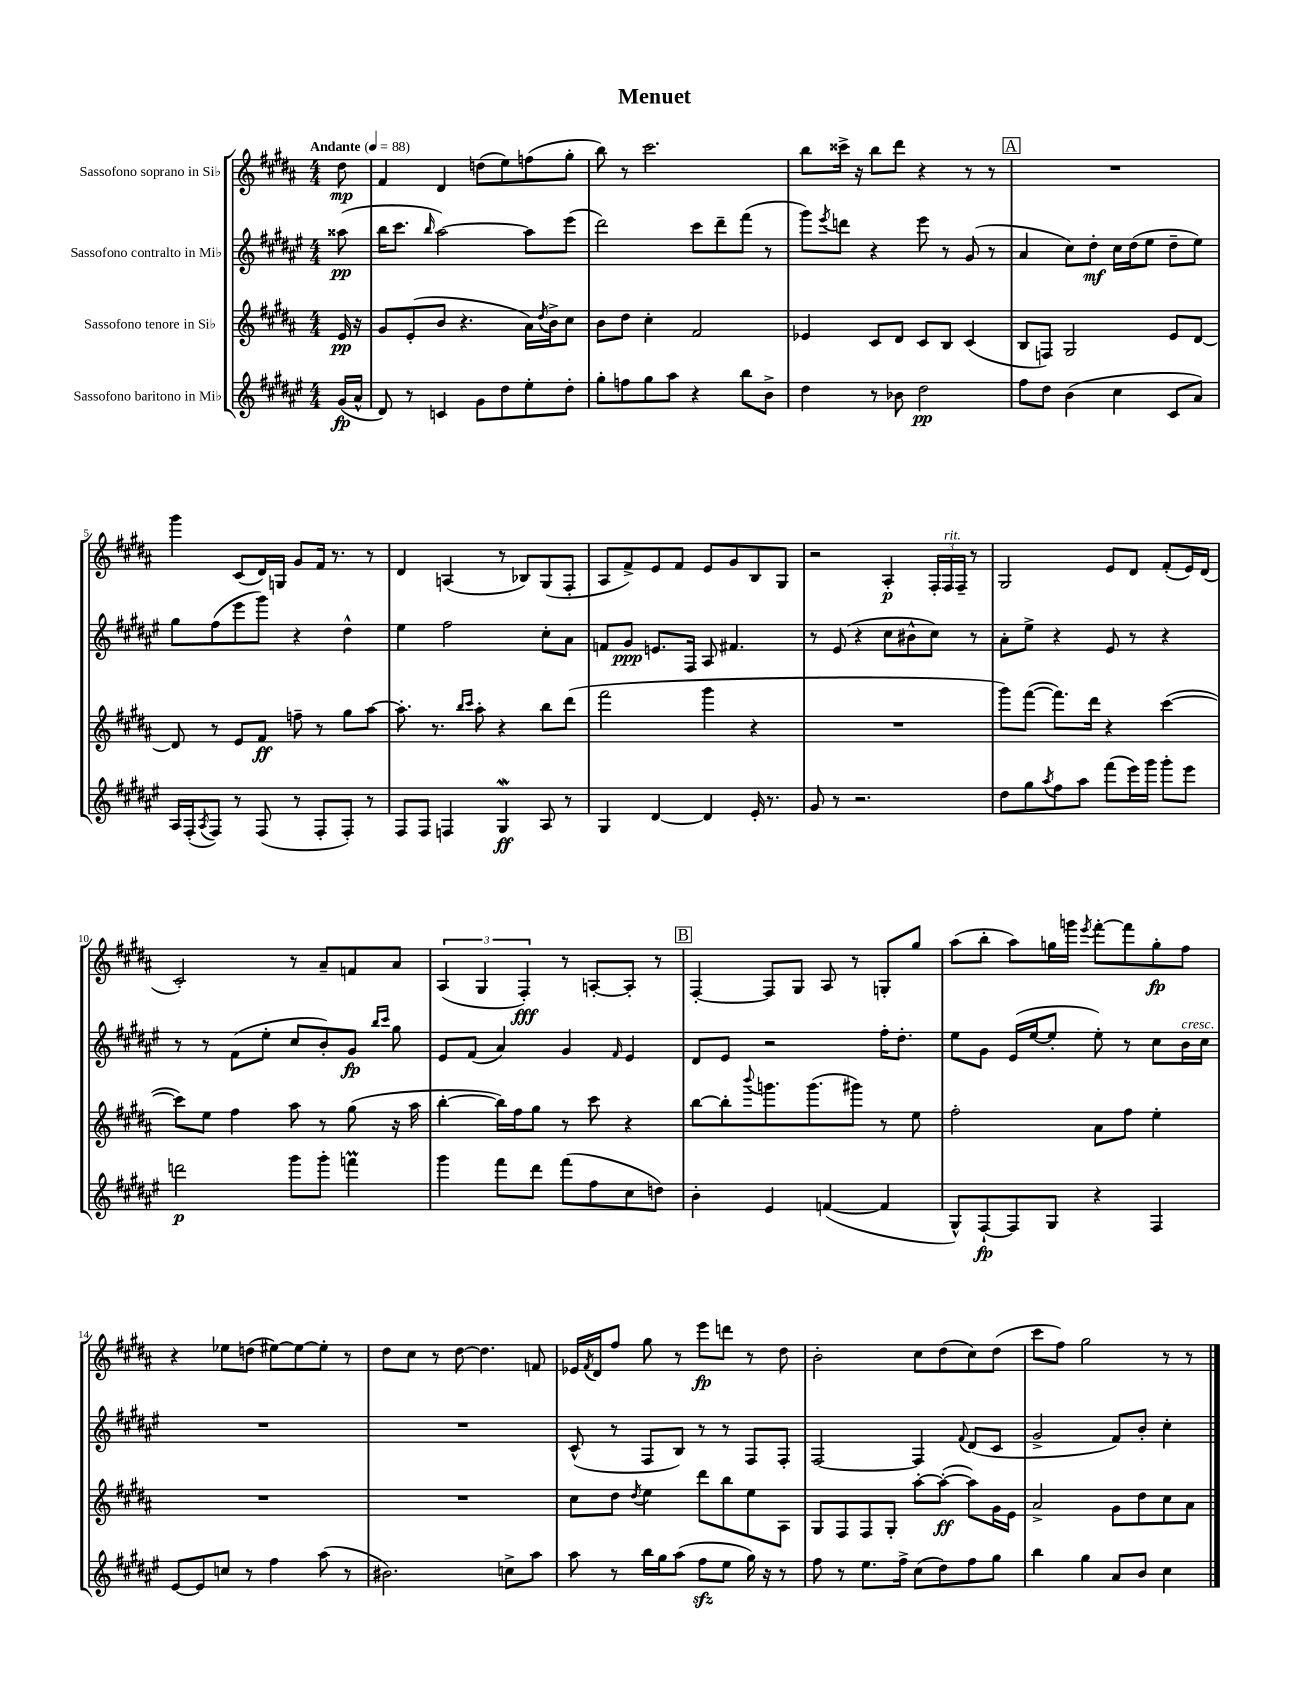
\header { title = "Menuet" }
<<
\new StaffGroup <<
\new Staff = "s0" \with { instrumentName = "Sassofono soprano in Sib" } {
    \clef treble \key b \major \numericTimeSignature \time 4/4 \partial 8 \tempo "Andante" 4 = 88
    dis''8\mp |
    fis'4 dis'4 d''8( e''8) f''8( gis''8-. |
    b''8) r8 cis'''2. |
    b''8 cisis'''16-> r16 b''8 dis'''8 r4 r8 r8 |
    \mark \markup { \box "A" } R1 |
    gis'''4 cis'8( dis'16) g16 gis'8 fis'16 r8. r8 |
    dis'4 a4( r8 bes8) gis8( fis8-. |
    ais8 fis'8->) e'8 fis'8 e'8 gis'8 b8 gis8 |
    r2 ais4-.\p \tuplet 3/2 { fis16-. fis16^\markup { \italic "rit." } fis16-- } r8 |
    gis2 e'8 dis'8 fis'8-.( e'16) dis'16( |
    cis'2-.) r8 ais'8-- f'8 ais'8 |
    \tuplet 3/2 { ais4( gis4 fis4-.\fff) } r8 a8~-. a8-. r8 |
    \mark \markup { \box "B" } fis4~-. fis8 gis8 ais8 r8 g8-. gis''8 |
    ais''8( b''8-. ais''8) g''16 g'''16 \acciaccatura { e'''8 } fis'''8~-. fis'''8 g''8-.\fp fis''8 |
    r4 ees''8 d''8( eis''8~) eis''8~ eis''8-. r8 |
    dis''8 cis''8 r8 dis''8~ dis''4. f'8 |
    ees'16 \acciaccatura { fis'8 } dis'16 fis''8 gis''8 r8 e'''8\fp d'''8 r8 dis''8 |
    b'2-. cis''8 dis''8( cis''8) dis''8( |
    cis'''8 fis''8) gis''2 r8 r8 \bar "|." |
}
\new Staff = "s1" \with { instrumentName = "Sassofono contralto in Mib" } {
    \clef treble \key fis \major \numericTimeSignature \time 4/4 \partial 8
    aisis''8\pp( |
    b''16 cis'''8. \grace { b''16 } ais''2~) ais''8 eis'''8( |
    dis'''2) cis'''8 dis'''8-- fis'''8( r8 |
    gis'''8) \acciaccatura { eis'''8 } d'''8 r4 eis'''8 r8 gis'8( r8 |
    \mark \markup { \box "A" } ais'4 cis''8) dis''8-.\mf cis''16 dis''16( eis''8 dis''8-- eis''8) |
    gis''8 fis''8( eis'''8 gis'''8) r4 dis''4-^ |
    eis''4 fis''2 cis''8-. ais'8 |
    f'8 gis'8\ppp e'8. fis16 ais8 fis'4. |
    r8 eis'8( r4 cis''8 bis'8-^ cis''8) r8 |
    ais'8-. eis''8-> r4 eis'8 r8 r4 |
    r8 r8 fis'8( eis''8-. cis''8 b'8-.) gis'8\fp \grace { b''16 cis'''16 } gis''8 |
    eis'8 fis'8( ais'4) gis'4 \grace { fis'16 } eis'4 |
    \mark \markup { \box "B" } dis'8 eis'8 r2 fis''16-. dis''8.-. |
    eis''8 gis'8 eis'16( eis''16~ eis''8-. eis''8-.) r8 cis''8 b'16^\markup { \italic "cresc." } cis''16 |
    R1 |
    R1 |
    cis'8-^( r8 fis8 b8) r8 r8 fis8 fis8-. |
    fis2~ fis4 \appoggiatura { fis'8 } dis'8( cis'8 |
    gis'2-> fis'8) b'8-. cis''4-. \bar "|." |
}
\new Staff = "s2" \with { instrumentName = "Sassofono tenore in Sib" } {
    \clef treble \key b \major \numericTimeSignature \time 4/4 \partial 8
    e'16\pp r16 |
    gis'8 e'8-.( b'8 r4. ais'16) \acciaccatura { dis''8 } b'16-> cis''8 |
    b'8 dis''8 cis''4-. fis'2 |
    ees'4 cis'8 dis'8 cis'8 b8 cis'4( |
    \mark \markup { \box "A" } b8 f8) gis2 e'8 dis'8~ |
    dis'8 r8 e'8 fis'8\ff f''8-- r8 gis''8 ais''8~ |
    ais''8.-. r8. \grace { b''16 cis'''16 } ais''8-. r4 b''8 dis'''8( |
    fis'''2 gis'''4 r4 |
    R1 |
    gis'''8) fis'''8~( fis'''8.) dis'''16 r4 cis'''4~( |
    cis'''8) e''8 fis''4 ais''8 r8 gis''8( r16 ais''16 |
    b''4~-. b''16) fis''16 gis''8 r8 cis'''8 r4 |
    \mark \markup { \box "B" } b''8~ b''8-. \appoggiatura { b'''8 } g'''8. g'''8.( gis'''8) r8 e''8 |
    fis''2-. ais'8 fis''8 e''4-. |
    R1 |
    R1 |
    cis''8 dis''8 \acciaccatura { dis''8 } e''4 dis'''8 b''8 e''8 ais8 |
    gis8 fis8 fis8 gis8-. ais''8~-. ais''8~-.\ff( ais''8) gis'16 e'16 |
    ais'2-> gis'8 dis''8 cis''8 ais'8 \bar "|." |
}
\new Staff = "s3" \with { instrumentName = "Sassofono baritono in Mib" } {
    \clef treble \key fis \major \numericTimeSignature \time 4/4 \partial 8
    gis'16\fp( ais'16-^ |
    dis'8) r8 c'4 gis'8 dis''8 eis''8-. dis''8-. |
    gis''8-. f''8 gis''8 ais''8 r4 b''8 b'8-> |
    dis''4 r8 bes'8 dis''2\pp |
    \mark \markup { \box "A" } fis''8 dis''8 b'4( cis''4 cis'8 ais'8) |
    ais16 fis16-.( \acciaccatura { ais8 } fis8) r8 fis8( r8 fis8-. fis8-.) r8 |
    fis8 fis8 f4 gis4\mordent\ff ais8 r8 |
    gis4 dis'4~ dis'4 eis'16-. r8. |
    gis'8 r8 r2. |
    dis''8 gis''8 \acciaccatura { ais''8 } fis''8 ais''8 fis'''8( eis'''16) gis'''16 gis'''8-. eis'''8 |
    d'''2\p gis'''8 gis'''8-. f'''4\prall |
    gis'''4 fis'''8 dis'''8 fis'''8( fis''8 cis''8 d''8) |
    \mark \markup { \box "B" } b'4-. eis'4 f'4~( f'4 |
    gis8-^) fis8~-!\fp fis8 gis8 r4 fis4 |
    eis'8~ eis'8 c''8 r8 fis''4 ais''8( r8 |
    bis'2.) c''8-> ais''8 |
    ais''8 r8 b''16 gis''16 ais''8( fis''8\sfz eis''8 gis''16) r16 r8 |
    fis''8 r8 eis''8. fis''16-> cis''8( dis''8) fis''8 gis''8 |
    b''4 gis''4 ais'8 b'8 cis''4 \bar "|." |
}
>>
>>
